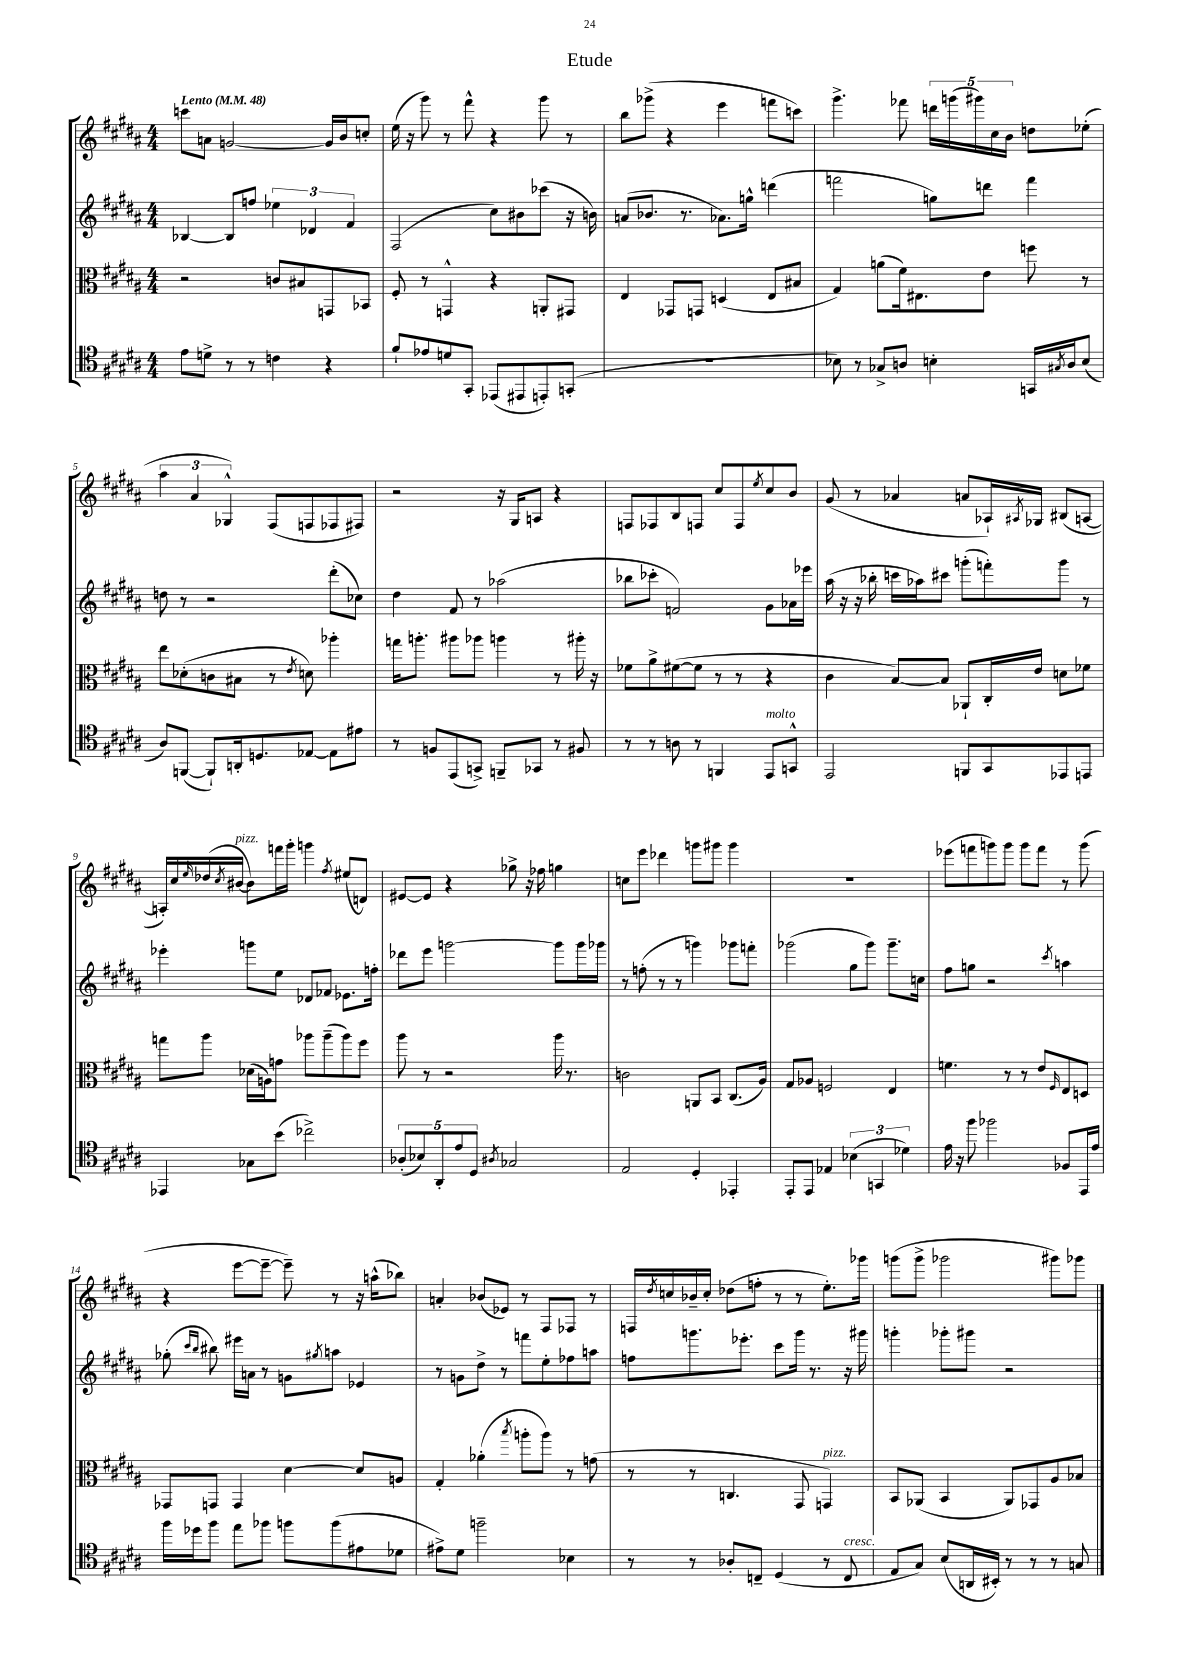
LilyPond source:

\header { title = "Etude" }
<<
\new StaffGroup <<
\new Staff = "s0" {
    \clef treble \key b \major \numericTimeSignature \time 4/4 \tempo "Lento" 4 = 48
    c'''8 a'8 g'2~ g'16 b'16 c''8-. |
    e''16( r16 gis'''8) r8 fis'''8-^ r4 gis'''8 r8 |
    b''8 ges'''8->( r4 e'''4 f'''8 c'''8) |
    gis'''4.-> fes'''8 \tuplet 5/4 { d'''16 g'''16( gis'''16) cis''16 b'16 } d''8 ees''8-.( |
    \tuplet 3/2 { ais''4 ais'4 ges4-^) } fis8( f8 fes8 fis8) |
    r2 r16 gis16 a8 r4 |
    f8 fes8 b8 f8 cis''8 f8 \acciaccatura { e''8 } cis''8 b'8 |
    gis'8( r8 aes'4 a'8 aes16-!) \acciaccatura { ais8 } ges16 bis8( a8~ |
    a16-.) cis''16 \grace { e''16 } des''16( \acciaccatura { cis''8 } bis'16~^\markup { \italic "pizz." } bis'8) f'''16 gis'''16-. g'''4 \acciaccatura { fis''8 } eis''8( d'8) |
    eis'8~ eis'8 r4 ges''8-> r16 fes''16 g''4 |
    c''8 e'''8 des'''4 g'''8 gis'''8 gis'''4 |
    R1 |
    ees'''8( f'''8 g'''8) g'''8 g'''8 f'''8 r8 g'''8( |
    r4 e'''8~ e'''8~-- e'''8--) r8 r16 a''16-^( bes''8) |
    a'4-. bes'8( ees'8) r8 fis8 fes8 r8 |
    f16 \acciaccatura { dis''8 } c''16 bes'16-- c''16-. des''8( f''8-. r8 r8 e''8.-.) ges'''16 |
    g'''8( g'''8-> ges'''2 gis'''8) ges'''8 \bar "|." |
}
\new Staff = "s1" {
    \clef treble \key b \major \numericTimeSignature \time 4/4
    bes4~ bes8 f''8 \tuplet 3/2 { ees''4 des'4 fis'4 } |
    fis2( cis''8) bis'8 ces'''8( r16 b'16) |
    a'8( bes'8. r8. aes'8.) g''16-^ d'''4( |
    f'''2 g''8) d'''8 f'''4 |
    d''8 r8 r2 dis'''8-.( ces''8) |
    dis''4 fis'8 r8 aes''2( |
    bes''8 ces'''8-. f'2) gis'8 aes'16 ees'''16 |
    ais''16( r16 r16 bes''16-. c'''16 aes''16) cis'''8 g'''8-.( f'''8-.) g'''8 r8 |
    ees'''4-. g'''8 e''8 des'8 fes'8 ees'8. f''16-. |
    des'''8 e'''8 g'''2~ g'''8 g'''16 ges'''16 |
    r8 f''8-.( r8 r8 g'''4) ges'''8 f'''8-. |
    ges'''2( gis''8 ges'''8) ges'''8.-- c''16 |
    fis''8 g''8 r2 \acciaccatura { cis'''8 } a''4 |
    ges''8-.( \grace { cis'''16 b''16 } bis''8) eis'''16 a'16 r8 g'8 \acciaccatura { gis''8 } a''8 ees'4 |
    r8 g'8 dis''8-> r8 f'''8 e''8-. fes''8 a''8 |
    f''8 g'''8. ees'''8.-. cis'''8 g'''16 r8. r16 gis'''16 |
    g'''4-. ges'''8-. gis'''8 r2 \bar "|." |
}
\new Staff = "s2" {
    \clef alto \key b \major \numericTimeSignature \time 4/4
    r2 c'8 bis8 g,8 bes,8 |
    fis8-. r8 g,4-^ r4 a,8-. gis,8 |
    e4 ges,8 g,8 d4( e8 bis8 |
    gis4) a'8( fis'16) eis8. e'8 f''8 r8 |
    e''8 des'8-.( c'8 bis8 r8 \acciaccatura { e'8 } d'8) aes''4-. |
    g''16 a''8.-. ais''8 aes''8 a''4 r8 ais''16-. r16 |
    fes'8 ais'8-> fis'8~( fis'8 r8 r8 r4 |
    cis'4 b8~) b8 aes,8-! cis16-. e'16 d'8 fes'8 |
    g''8 ais''8 des'16( a16) g'8 aes''8 aes''8--( aes''8) fis''8 |
    ais''8 r8 r2 ais''16 r8. |
    c'2 a,8 b,8 cis8.( ais16) |
    gis8 aes8 f2 e4 |
    f'4. r8 r8 e'8 \grace { fis16 } e8 d8 |
    ges,8 g,8 g,4 dis'4~ dis'8 a8 |
    gis4-. aes'4-.( \acciaccatura { b''8 } a''8-. a''8) r8 g'8( |
    r8 r8 c4. gis,8 g,4^\markup { \italic "pizz." }) |
    b,8 aes,8( b,4 aes,8) ges,8 ais8 bes8 \bar "|." |
}
\new Staff = "s3" {
    \clef tenor \key b \major \numericTimeSignature \time 4/4
    e'8 d'8-> r8 r8 c'4 r4 |
    fis'8-! ees'8 d'8 gis,8-. ees,8( eis,8 e,8-.) g,8-.( |
    R1 |
    bes8) r8 ges8-> a8 b4-. g,16 \acciaccatura { gis8 } a16 b8( |
    ais8) f,8~( f,8-!) a,16-. d8. ees8~ ees8 eis'8 |
    r8 f8 e,8( g,8->) f,8-- ges,8 r8 fis8 |
    r8 r8 a8 r8 f,4 e,8^\markup { \italic "molto" } g,8-^ |
    e,2 f,8 gis,8 ees,8 e,8 |
    ees,4 ges8 b'8( ces''2->) |
    \tuplet 5/4 { aes8-.( bes8) ais,8-. e'8 dis8 } \acciaccatura { ais8 } ges2 |
    e2 dis4-. ees,4-. |
    e,8-. e,8 ees4 \tuplet 3/2 { bes4( g,4 des'4) } |
    e'16 r16 fis''8 fes''2 fes8 e,16 e'16 |
    fis''16 des''16 fis''8 e''8 fes''8 f''8 f''8( eis'8 des'8 |
    eis'8->) dis'8 f''2-- bes4 |
    r8 r8 aes8-. c8-- dis4( r8 c8^\markup { \italic "cresc." } |
    e8 gis8) b8( a,16 bis,16-.) r8 r8 r8 g8 \bar "|." |
}
>>
>>
